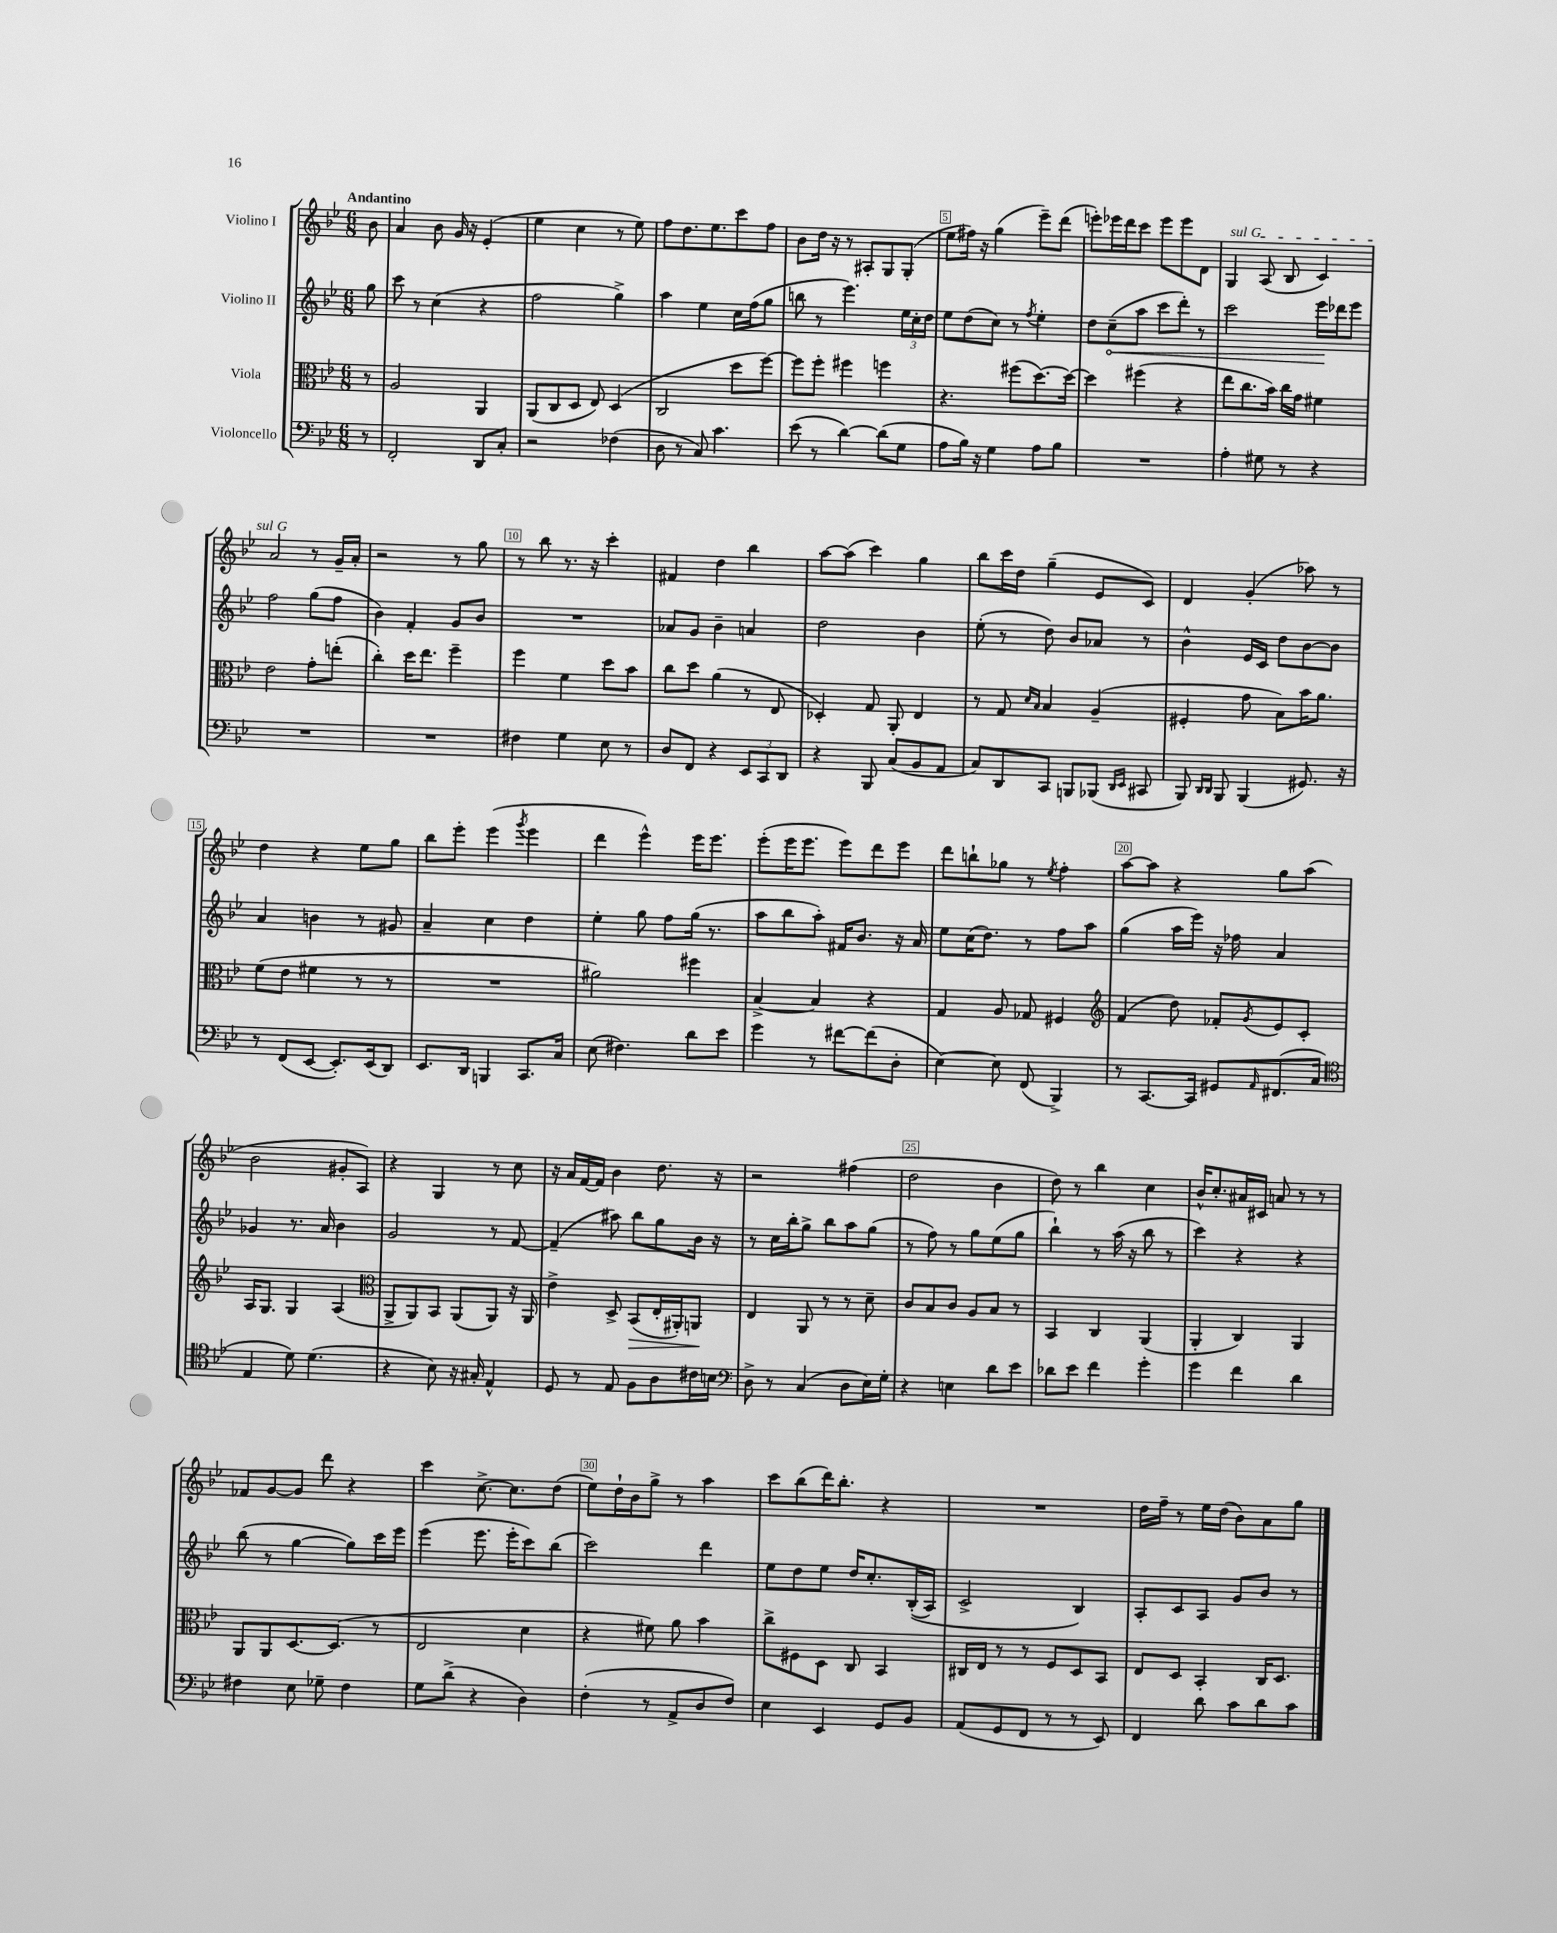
<<
\new StaffGroup <<
\new Staff = "s0" \with { instrumentName = "Violino I" } {
    \clef treble \key bes \major \numericTimeSignature \time 6/8 \partial 8 \tempo "Andantino"
    bes'8 |
    a'4 bes'8 g'16 r16 ees'4-.( |
    ees''4 c''4 r8 ees''8) |
    f''8 d''8. ees''8. c'''8 f''8 |
    bes'8 d''16 r16 r8 ais8-. g8 g8-.( |
    ees''8 fis''16) r16 g''4( ees'''8--) d'''8( |
    e'''8-.) ees'''16 d'''16 c'''8 ees'''8 ees'''8 d'8 |
    \once \override TextSpanner.bound-details.left.text = \markup { \italic "sul G" } g4\startTextSpan a8( bes8 c'4) |
    a'2\stopTextSpan r8 g'16-- a'16-. |
    r2 r8 g''8 |
    r8 bes''8 r8. r16 c'''4-. |
    fis'4 d''4 bes''4 |
    a''8~ a''8( c'''4) g''4 |
    bes''8 c'''16 d''16 g''4--( ees'8 c'8) |
    d'4 g'4-.( aes''8) r8 |
    d''4 r4 ees''8 g''8 |
    bes''8 ees'''8-. ees'''4( \acciaccatura { g'''8 } ees'''4 |
    d'''4 ees'''4-^) ees'''16 ees'''8. |
    ees'''8-.( ees'''16 ees'''8. ees'''8) d'''8 ees'''8 |
    d'''8 b''8-! ges''8 r8 \acciaccatura { ees''8 } f''4-. |
    a''8~ a''8 r4 g''8 a''8( |
    bes'2 gis'8-. a8) |
    r4 g4 r8 c''8 |
    r16 a'16 f'16~ f'16 bes'4 d''8. r16 |
    r2 fis''4( |
    d''2 bes'4 |
    d''8) r8 bes''4 c''4 |
    bes'16-^ c''8.-. ais'16 cis'16 a'8 r8 r8 |
    fes'8 g'8~ g'8 d'''8 r4 |
    c'''4 c''8.~-> c''8. d''8( |
    ees''8) d''16-! bes'16 g''8-> r8 a''4 |
    c'''8 bes''8( d'''16) bes''8.-. r4 |
    R2. |
    d''16 f''16-- r8 ees''16 d''16( bes'8) a'8 g''8 \bar "|." |
}
\new Staff = "s1" \with { instrumentName = "Violino II" } {
    \clef treble \key bes \major \numericTimeSignature \time 6/8 \partial 8
    g''8 |
    c'''8 r8 c''4( r4 |
    f''2 g''4->) |
    a''4 ees''4 c''16 f''16( g''8 |
    b''8 r8 ees'''4.) \tuplet 3/2 { ees''16 c''16-. d''16 } |
    ees''8 d''8( c''8) r8 \acciaccatura { f''8 } ees''4-. |
    d''8 \once \override Hairpin.circled-tip = ##t c''8--\<( a''8 c'''8 d'''8-.) r8 |
    c'''2 ees'''16\! des'''16 ees'''8 |
    f''2 g''8( f''8 |
    bes'4) f'4-. g'8 bes'8 |
    R2. |
    aes'8 g'8 bes'4-- a'4 |
    d''2 bes'4 |
    ees''8-.( r8 d''8) bes'8 aes'8 r8 |
    bes'4-^ ees'16 c'16 d''8 bes'8~ bes'8 |
    a'4 b'4 r8 gis'8 |
    a'4-- c''4 d''4 |
    ees''4-. g''8 f''8 g''16( r8. |
    a''8 bes''8 a''8-.) fis'16 bes'8. r16 a'16 |
    ees''8 c''16( d''8.) r8 f''8 a''8 |
    g''4( a''16 ees'''16) r16 fes''16 a'4 |
    ges'4 r8. a'16 bes'4 |
    g'2 r8 f'8~ |
    f'4--( ais''8) bes''8 g''8 bes'16 r16 |
    r8 c''16 bes''16-. g''8-> bes''8 a''8 g''8( |
    r8 f''8) r8 g''8 ees''8( g''8 |
    bes''4-!) r8 a''16( r16 bes''8 r8 |
    c'''4) r4 r4 |
    bes''8( r8 g''4~ g''8) c'''16 ees'''16 |
    ees'''4( ees'''8. ees'''16-. c'''8) bes''8( |
    c'''2) d'''4 |
    ees''8 d''8 ees''8 d''16 c''8.-. bes16-.(\( a16) |
    c'2-> bes4\) |
    a8-. c'8 a8 g'8 bes'8 r8 \bar "|." |
}
\new Staff = "s2" \with { instrumentName = "Viola" } {
    \clef alto \key bes \major \numericTimeSignature \time 6/8 \partial 8
    r8 |
    a2 a,4 |
    a,8( c8 d8 ees8) d4( |
    c2 d''8 f''8~) |
    f''8 f''8-. fis''4 f''4 |
    r4. fis''8( d''8.~) d''16~ |
    d''4 fis''4( r4 |
    ees''8 c''8. bes'16) c''16 g'16 fis'4 |
    ees'2 g'8-. e''8-.( |
    c''4-.) d''16 ees''8. f''4-- |
    f''4 f'4 d''8 bes'8 |
    c''8 d''8 a'4( r8 ees8 |
    des4-.) g8 a,8-. ees4 |
    r8 g8 \grace { d'16 bes16 } bes4 a4--( |
    fis4-. g'8 bes8) bes'16 a'8. |
    f'8( ees'8 fis'4 r8 r8 |
    R2. |
    ais'2) fis''4 |
    bes4~-> bes4 r4 |
    g4 a8 ges8 fis4 |
    \clef treble f'4( d''8) fes'8-. \acciaccatura { g'8 } ees'8 c'8-. |
    a16 g8. g4 a4( |
    \clef alto a,8-> a,8) bes,8 a,8( a,8) r16 a,16 |
    ees'4-> d8-> bes,8\>( ees16-. ais,16-.) a,8\! |
    ees4 a,8 r8 r8 d'8-- |
    c'8 bes8 c'8 a8 bes8 r8 |
    bes,4 c4 a,4( |
    a,4-. c4) a,4 |
    a,8 a,8 d8.~ d8.( r8 |
    ees2 d'4 |
    r4 fis'8) a'8 bes'4 |
    c''8-> fis8 d8 c8 bes,4 |
    cis16 ees16 r8 r8 f8 d8 bes,8 |
    ees8 d8 bes,4-. c16 d8. \bar "|." |
}
\new Staff = "s3" \with { instrumentName = "Violoncello" } {
    \clef bass \key bes \major \numericTimeSignature \time 6/8 \partial 8
    r8 |
    f,2-. d,8 c8-. |
    r2 fes4( |
    d8 r8 c8) c'4. |
    ees'8( r8 d'4~) d'8( g8 |
    a8 bes16) r16 g4 a8 bes8 |
    R2. |
    a4-. gis8 r8 r4 |
    R2. |
    R2. |
    fis4 g4 ees8 r8 |
    d8 f,8 r4 \tuplet 3/2 { ees,8 c,8 d,8 } |
    r4 bes,,8 c8( bes,8 a,8 |
    c8) d,8 c,8 b,,8 bes,,8( \grace { d,16 ees,16 } cis,8 |
    bes,,8) \grace { d,16 d,16 } bes,,8 bes,,4( gis,8.) r16 |
    r8 f,8( ees,8~ ees,8.-.) ees,16( d,8) |
    ees,8. d,16 b,,4 c,8. c16 |
    ees8( fis4.) d'8 ees'8 |
    g'4 r8 fis'8~ fis'8( d8-. |
    ees4~) ees8 f,8( bes,,4->) |
    r8 c,8.~ c,16 gis,8 \grace { a,16 } fis,8.( c16 |
    \clef tenor ees4 d'8) d'4.( |
    r4 bes8) r16 gis16-. ees4-^ |
    d8 r8 ees8 f8 a8 cis'16 b16 |
    \clef bass d8-> r8 c4( d8 ees16) g16-. |
    r4 e4 d'8 ees'8 |
    des'8 ees'8 f'4 g'4-. |
    g'4 f'4 d'4 |
    fis4 ees8 ges8-- fis4 |
    g8 d'8->( r4 d4) |
    f4-.( r8 a,8-> d8 f8) |
    ees4 ees,4 g,8 bes,8 |
    a,8( g,8 f,8 r8 r8 ees,8) |
    f,4 d'8 c'8 d'8 c'8 \bar "|." |
}
>>
>>
\layout { \context { \Score \override BarNumber.break-visibility = ##(#f #t #t) barNumberVisibility = #(every-nth-bar-number-visible 5) \override BarNumber.stencil = #(make-stencil-boxer 0.1 0.3 ly:text-interface::print) } }
